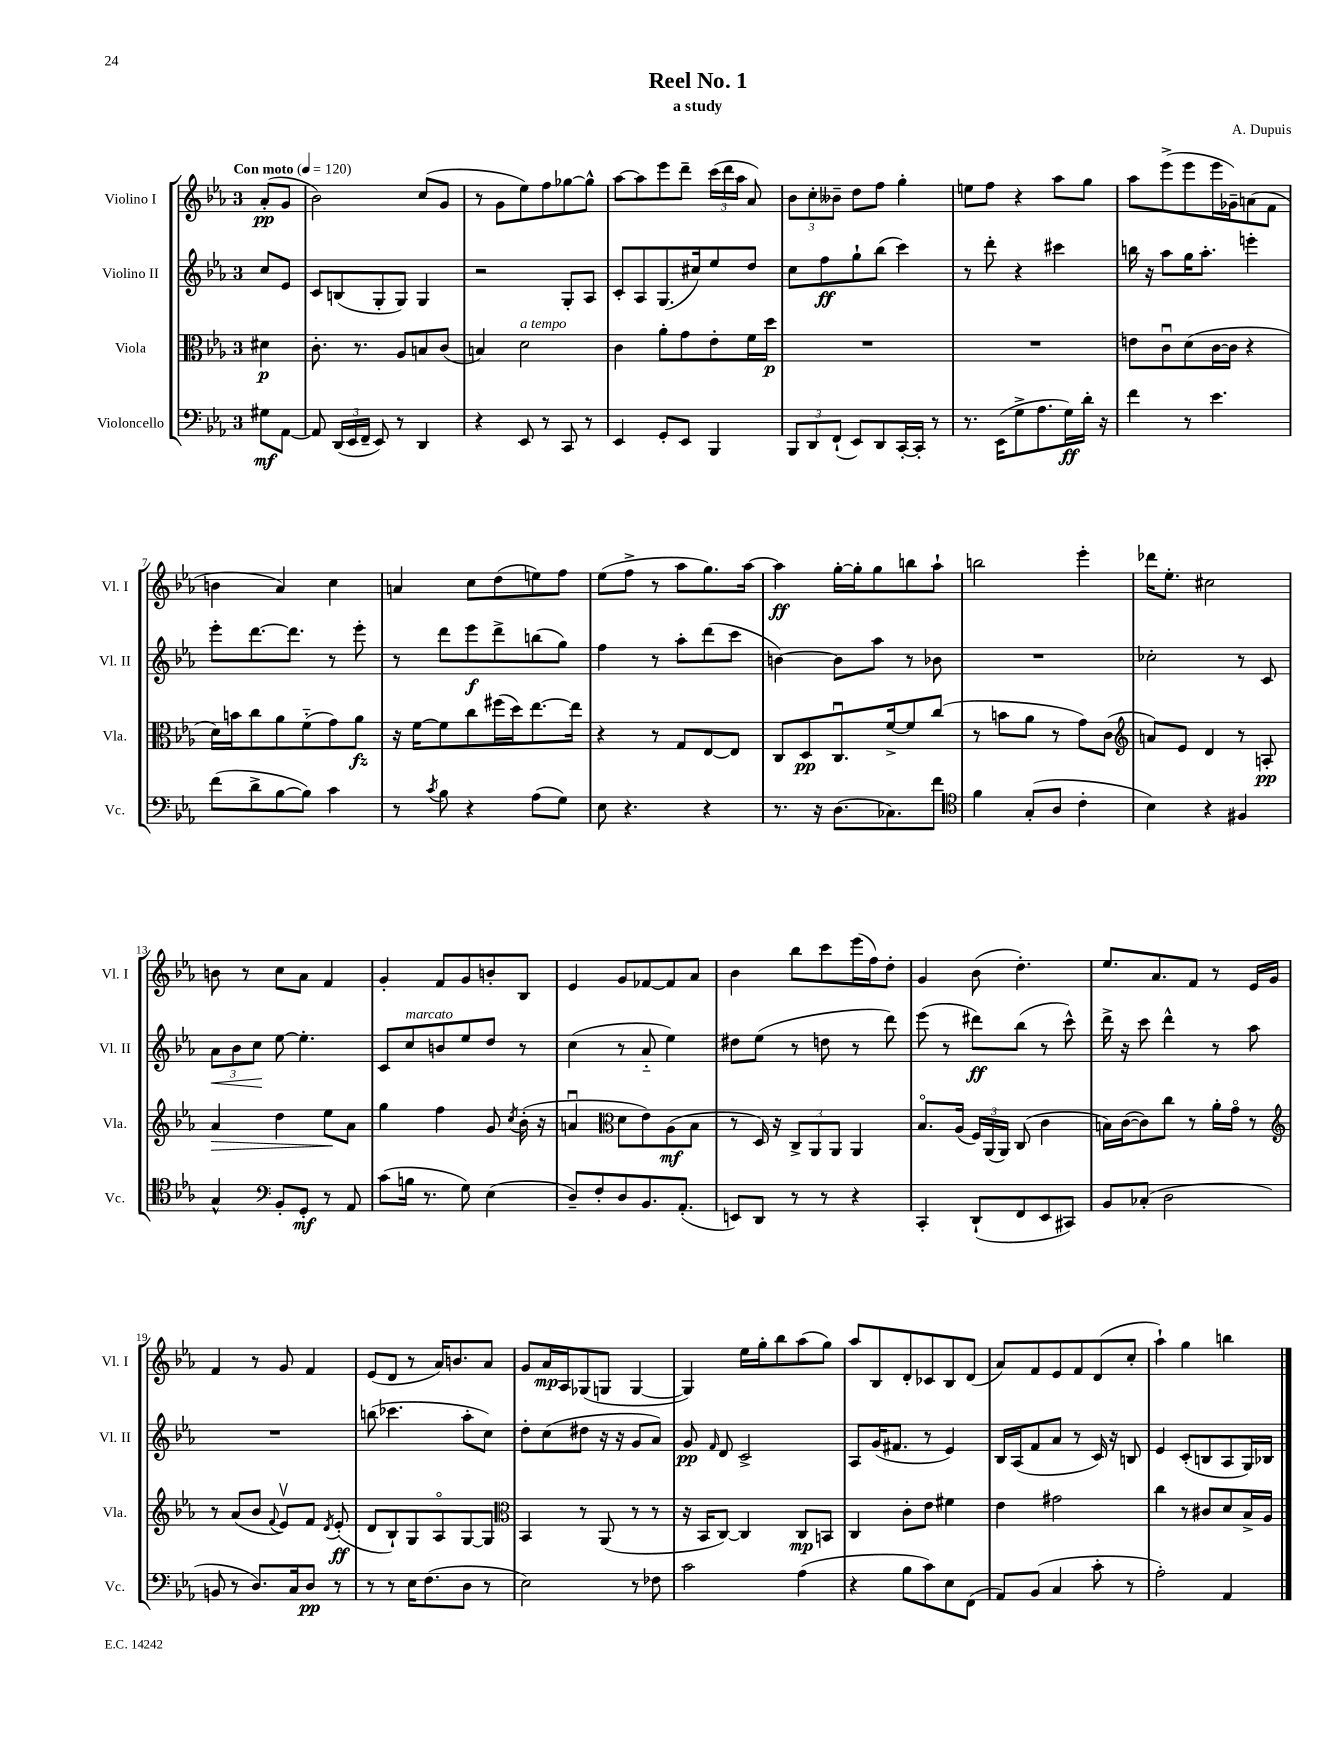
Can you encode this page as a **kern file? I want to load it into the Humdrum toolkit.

**kern	**kern	**kern	**kern
*staff4	*staff3	*staff2	*staff1
*clefF4	*clefC3	*clefG2	*clefG2
*k[b-e-a-]	*k[b-e-a-]	*k[b-e-a-]	*k[b-e-a-]
*M3/4	*M3/4	*M3/4	*M3/4
*MM120	*MM120	*MM120	*MM120
8G#	4d#	8cc	(8a-'
[8AA-	.	8e-	8g
=	=	=	=
8AA-]	8.c'	8c	2b-)
(24DD	.	(8B	.
24EE-	.	.	.
.	8.r	.	.
24FF~	.	.	.
8EE-)	.	8G'	.
8r	8A-	8G)	.
4DD	8B	4G	(8cc
.	(8c	.	8g
=	=	=	=
4r	4B)	2r	8r
.	.	.	8g
8EE-	2d	.	8ee-)
8r	.	.	8ff
8CC	.	8G'	[8gg-
8r	.	8A-	8gg-^^]
=	=	=	=
4EE-	4c	8c'	[8aa-
.	.	8A-	8aa-]
8GG'	8a-'	(8.G	8eee-
8EE-	8g	.	8ddd~
.	.	16cc#)	.
4BBB-	8e-'	8ee-	(24ccc
.	.	.	24ddd
.	.	.	24aa-
.	16f	8dd	8a-)
.	16dd	.	.
=	=	=	=
12BBB-	2.r	8cc	12b-
12DD	.	.	12cc'
.	.	8ff	.
(12FF`	.	.	12b--~
8EE-)	.	8gg`	8dd
8DD	.	(8bb-	8ff
[16CC'	.	4ccc)	4gg'
16CC']	.	.	.
8r	.	.	.
=	=	=	=
8.r	2.r	8r	8ee
.	.	8ddd'	8ff
(16EE-	.	.	.
8G^	.	4r	4r
8.A-	.	.	.
.	.	4ccc#	8aa-
16G)	.	.	.
16d'	.	.	8gg
16r	.	.	.
=	=	=	=
4f	8e	16bb	8aa-
.	.	16r	.
.	8cu	8aa-	(8eee-^
8r	(8d	16gg	8eee-
.	.	8.aa-'	.
4.e-	[16c	.	16eee-
.	16c]	.	16g-~)
.	4r	4eee'	(8a
.	.	.	8f
=	=	=	=
(8f	16d)	8eee-'	4b
.	16b	.	.
8d^	8cc	[8.ddd	.
[8B-	8a-	.	4a-)
.	.	8.ddd]	.
8B-])	(8f'~	.	.
4c	8g)	8r	4cc
.	8a-	8eee-'	.
=	=	=	=
8r	16r	8r	4a
.	[16f	.	.
8qc	.	.	.
8B-	8f]	8ddd	.
4r	8cc	8eee-	8cc
.	(16ff#	8ddd^	(8dd
.	16dd)	.	.
(8A-	[8.ee-	(8bb	8ee)
8G)	.	8gg)	8ff
.	16ee-]	.	.
=	=	=	=
8E-	4r	4ff	(8ee-
4.r	.	.	8ff^
.	8r	8r	8r
.	8G	8aa-'	8aa-
4r	[8E-	(8ddd	8.gg)
.	8E-]	8ccc	.
.	.	.	[16aa-
=	=	=	=
8.r	8C	[4b)	4aa-]
.	8D	.	.
16r	.	.	.
(8.D	8.Cu	8b]	[16gg'
.	.	.	16gg']
.	.	8aa-	8gg
8.C-)	[16f^	.	.
.	8f]	8r	8bb
8f	(8cc	8b-	8aa-`
=	=	=	=
*clefC4	*	*	*
4f	8r	2.r	2bb
.	8b	.	.
(8G'	8a-	.	.
8A-	8r	.	.
4c'	8g)	.	4eee-'
.	(8c	.	.
=	=	=	=
*	*clefG2	*	*
4B-)	8a)	2cc-'	16ddd-
.	.	.	8.ee-'
.	8e-	.	.
4r	4d	.	2cc#
4F#	8r	8r	.
.	8A'	8c	.
=	=	=	=
4G^^	4a-	12a-	8b
.	.	12b-	.
.	.	.	8r
.	.	12cc	.
*clefF4	*	*	*
8BB-'	4dd	[8ee-	8cc
8GG'	.	4.ee-']	8a-
8r	8ee-	.	4f
8AA-	8a-	.	.
=	=	=	=
(8c	4gg	8c	4g'
16B	.	8cc	.
8.r	.	.	.
.	4ff	8b	8f
8G)	.	8ee-	8g
(4E-	8g	8dd	8b'
.	8qcc	.	.
.	(16b-'	8r	8B-
.	16r	.	.
=	=	=	=
8D~)	4au	(4cc	4e-
8F'	.	.	.
*	*clefC3	*	*
8D	8d	8r	8g
8.BB-	8e-)	8a-'~	[8f-
.	(8A-	4ee-)	8f-]
(8.AA-'	.	.	.
.	8B-	.	8a-
=	=	=	=
8EE)	8r	8dd#	4b-
8DD	16D)	(8ee-	.
.	16r	.	.
8r	12C^	8r	8bb-
.	12AA-	.	.
8r	.	8dd	8ccc
.	12AA-	.	.
4r	4AA-	8r	(16eee-
.	.	.	16ff)
.	.	8ddd)	8dd'
=	=	=	=
4CC'	8.B-o	(8eee-	4g
.	.	8r	.
.	(16A-	.	.
(8DD`	24F)	8ddd#)	(8b-
.	(24AA-	.	.
.	24AA-)	.	.
8FF	(8C	(8bb-	4.dd')
8EE-	4c	8r	.
8CC#)	.	8ccc^^)	.
=	=	=	=
8BB-	16B)	16ddd^	8.ee-
.	([16c	16r	.
(8C-'	8c])	8ccc	.
.	.	.	8.a-
2D	8cc	4ddd^^	.
.	8r	.	8f
.	16a-'	8r	8r
.	16go	.	.
.	8r	8aa-	16e-
.	.	.	16g
=	=	=	=
*	*clefG2	*	*
8BB	8r	2.r	4f
8r	(8a-	.	.
8.D)	8b-	.	8r
.	8qqf	.	.
.	8e-v)	.	8g
16C	.	.	.
8D	8f	.	4f
.	8qd	.	.
8r	(8e-'	.	.
=	=	=	=
8r	8d	(8bb	(8e-
8r	8B-`)	4.ccc-	8d
16E-	8G	.	8r
(8.F	.	.	.
.	8A-o	.	16a-)
.	.	.	8.b
8D	[8G	8aa-'	.
8r	8G]	8cc)	8a-
=	=	=	=
*	*clefC3	*	*
2E-)	4BB-	8dd'	8g
.	.	(8cc	16a-
.	.	.	16A-
.	8r	8dd#	(8G-
.	(8AA-	16r	8G
.	.	16r	.
8r	8r	8g	[4G
8F-	8r	8a-)	.
=	=	=	=
2c	16r	8g	4G])
.	16BB-	.	.
.	.	16qqf	.
.	[8C)	8d	.
.	4C]	2c^	16ee-
.	.	.	16gg'
.	.	.	8bb-
(4A-	8C	.	(8aa-
.	8BB	.	8gg)
=	=	=	=
4r	4C	8A-	8aa-
.	.	(16g	8B-
.	.	8.f#	.
8B-	8c'	.	8d'
8c)	8e-	8r	8c-
8E-	4f#	4e-)	8B-
(8FF	.	.	(8d
=	=	=	=
8AA-)	4e-	16B-	8a-)
.	.	(16A-	.
(8BB-	.	8f	8f
4C	2g#	8a-	8e-
.	.	8r	8f
8c'	.	16c)	(8d
.	.	16r	.
8r	.	8B	8cc'
=	=	=	=
2A-')	4cc	4e-	4aa-`)
.	8r	(8c'	4gg
.	8c#	8B	.
4AA-	8d	8A-	4bb
.	16B-^	16G)	.
.	16A-	16B-	.
==	==	==	==
*-	*-	*-	*-
